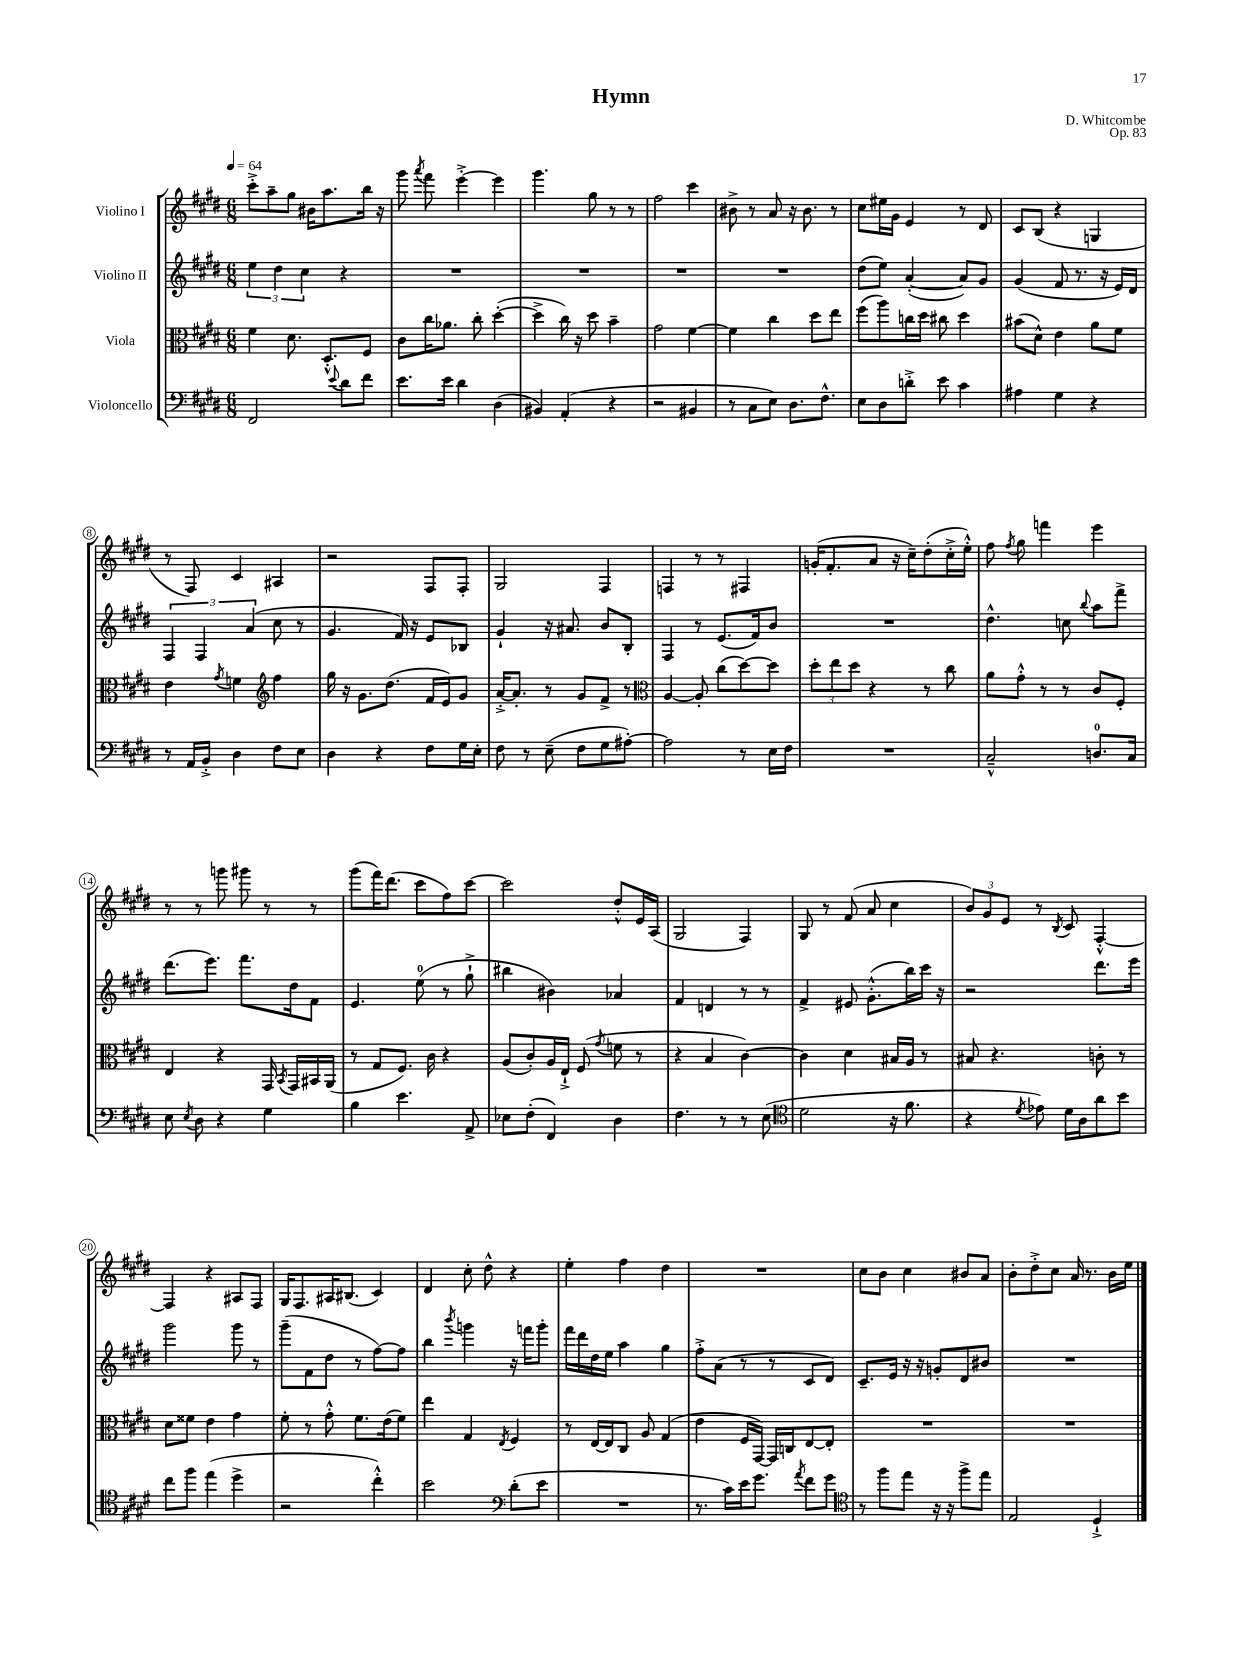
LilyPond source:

\header { title = "Hymn" composer = "D. Whitcombe" opus = "Op. 83" }
<<
\new StaffGroup <<
\new Staff = "s0" \with { instrumentName = "Violino I" } {
    \clef treble \key e \major \numericTimeSignature \time 6/8 \tempo 4 = 64
    \autoBeamOff cis'''8[-.-> a''8-- gis''8] bis'16[ a''8. b''16] r16 |
    gis'''8 \acciaccatura { a'''8 } fis'''8 e'''4~-.-> e'''4 |
    gis'''4. gis''8 r8 r8 |
    fis''2 cis'''4 |
    bis'8-> r8 a'8 r16 bis'8. r8 |
    cis''8[ eis''16 gis'16] e'4 r8 dis'8 |
    cis'8[ b8]( r4 g4 |
    r8 fis8) cis'4 ais4 |
    r2 fis8[ fis8]-. |
    gis2 fis4 |
    f4 r8 r8 fis4 |
    g'16[-.( fis'8.-. a'8] r16 cis''16[--) dis''8-.( cis''16-.-> e''16]-.-^) |
    fis''8 \acciaccatura { fis''8 } gis''8 f'''4 e'''4 |
    r8 r8 g'''8 gis'''8 r8 r8 |
    gis'''8[( fis'''16) dis'''8.]( cis'''8[ fis''8) cis'''8]~ |
    cis'''2 dis''8[-.-^ e'16 a16]( |
    gis2 fis4) |
    gis8 r8 fis'8( a'8 cis''4 |
    \tuplet 3/2 { b'8[) gis'8 e'8] } r8 \acciaccatura { b8 } cis'8 fis4~-.-^ |
    fis4 r4 ais8[ fis8] |
    gis16[ fis8. ais16 bis8.]( cis'4) |
    dis'4 cis''8-. dis''8-^ r4 |
    e''4-. fis''4 dis''4 |
    R2. |
    cis''8[ b'8] cis''4 bis'8[ a'8] |
    b'8[-. dis''8-.-> cis''8] a'16 r8. b'16[ e''16] \bar "|." |
}
\new Staff = "s1" \with { instrumentName = "Violino II" } {
    \clef treble \key e \major \numericTimeSignature \time 6/8
    \autoBeamOff \tuplet 3/2 { e''4 dis''4 cis''4 } r4 |
    R2. |
    R2. |
    R2. |
    R2. |
    dis''8[( e''8]) a'4~-.( a'8[) gis'8] |
    gis'4( fis'8 r8. r16 e'16[) dis'16] |
    \tuplet 3/2 { fis4 fis4 a'4( } cis''8 r8 |
    gis'4. fis'16) r16 e'8[ bes8] |
    gis'4-! r16 ais'8. b'8[ b8]-. |
    fis4 r8 e'8.[( fis'16) b'8] |
    R2. |
    dis''4.-^ c''8 \appoggiatura { b''8 } a''8[ fis'''8]-> |
    dis'''8.[( e'''8.]) fis'''8.[ dis''16 fis'8] |
    e'4. e''8-0( r8 gis''8-!-> |
    bis''4 bis'4) aes'4 |
    fis'4 d'4 r8 r8 |
    fis'4-> eis'8 gis'8.[-.-^( b''16) cis'''16] r16 |
    r2 dis'''8.[ e'''16] |
    gis'''2 gis'''8 r8 |
    gis'''8[--( fis'8 dis''8] r8 fis''8[~) fis''8] |
    b''4 \acciaccatura { b'''8 } g'''4 r16 f'''16[ g'''8]-. |
    fis'''16[ dis'''16 dis''16 e''16] a''4 gis''4 |
    fis''8[-.-> a'8]( r8 r8 cis'8[ dis'8]) |
    cis'8.[-- e'16] r16 r16 g'8[-. dis'8 bis'8] |
    R2. \bar "|." |
}
\new Staff = "s2" \with { instrumentName = "Viola" } {
    \clef alto \key e \major \numericTimeSignature \time 6/8
    \autoBeamOff fis'4 dis'8. dis8.[-.-^ fis8] |
    cis'8[ cis''16 aes'8.] cis''8-. dis''4~-.( |
    dis''4-> cis''16) r16 dis''8 b'4-- |
    gis'2 fis'4~ |
    fis'4 cis''4 dis''8[ e''8] |
    fis''8[( a''8) c''16 dis''16] cis''8 dis''4 |
    bis'8[( dis'8]-^) e'4 a'8[ fis'8] |
    e'4 \acciaccatura { gis'8 } f'4 \clef treble fis''4 |
    gis''16 r16 gis'8.[ dis''8.]( fis'16[ e'16) gis'8] |
    a'16[~-.-> a'8.]-. r8 gis'8[ fis'8]-> r8 |
    \clef alto a4~ a8-. cis''8[( dis''8~) dis''8] |
    \tuplet 3/2 { dis''8[-. e''8 dis''8] } r4 r8 cis''8 |
    a'8[ gis'8]-.-^ r8 r8 cis'8[ fis8]-. |
    e4 r4 gis,16 \acciaccatura { b,8 } gis,16[ bis,16 a,16]( |
    r8 gis8[ fis8.]) cis'16 r4 |
    a8[( cis'8-.) a16 e16]-!-> fis8( \acciaccatura { gis'8 } f'8 r8 |
    r4 b4 cis'4~) |
    cis'4 dis'4 bis16[ a16] r8 |
    bis8 r4. c'8-. r8 |
    dis'8[ fisis'8] e'4 gis'4 |
    fis'8-. r8 gis'8-.-^ fis'8.[ e'16( fis'8]) |
    e''4 gis4 \acciaccatura { e8 } fis4 |
    r8 e16[~ e16 cis8] a8 gis4( |
    e'4 fis16[ gis,16]~) gis,16[ c16 e8~ e8]-. |
    R2. |
    R2. \bar "|." |
}
\new Staff = "s3" \with { instrumentName = "Violoncello" } {
    \clef bass \key e \major \numericTimeSignature \time 6/8
    \autoBeamOff fis,2 \appoggiatura { e'8 } dis'8[ fis'8] |
    e'8.[ e'16] dis'4 dis4( |
    bis,4) a,4-.( r4 |
    r2 bis,4 |
    r8 cis8[ e8]) dis8.[ fis8.]-^ |
    e8[ dis8 d'8]-.-> e'8 cis'4 |
    ais4 gis4 r4 |
    r8 a,16[ b,16]-.-> dis4 fis8[ e8] |
    dis4 r4 fis8[ gis16 e16]-. |
    fis8 r8 e8--( fis8[ gis8 ais8]~-.) |
    ais2 r8 e16[ fis16] |
    R2. |
    cis2---^ d8.[-0 cis16] |
    e8 \acciaccatura { e8 } dis8 r4 gis4 |
    b4 e'4. a,8-> |
    ees8[ fis8]-.( fis,4) dis4 |
    fis4. r8 r8 e8( |
    \clef tenor dis'2 r16 fis'8. |
    r4 \acciaccatura { dis'8 } ees'8) dis'16[ a16 a'8 b'8] |
    cis''8[ fis''8] e''4( dis''4-> |
    r2 cis''4-.-^) |
    b'2 \clef bass dis'8[-.( e'8] |
    R2. |
    r8. cis'16[) e'16 gis'8.] \acciaccatura { a'8 } fis'8[ gis'8] |
    \clef tenor r8 fis''8[ e''8] r16 r16 fis''8[-> e''8] |
    e2 dis4-!-> \bar "|." |
}
>>
>>
\layout { \context { \Score \override BarNumber.stencil = #(make-stencil-circler 0.1 0.3 ly:text-interface::print) } }
